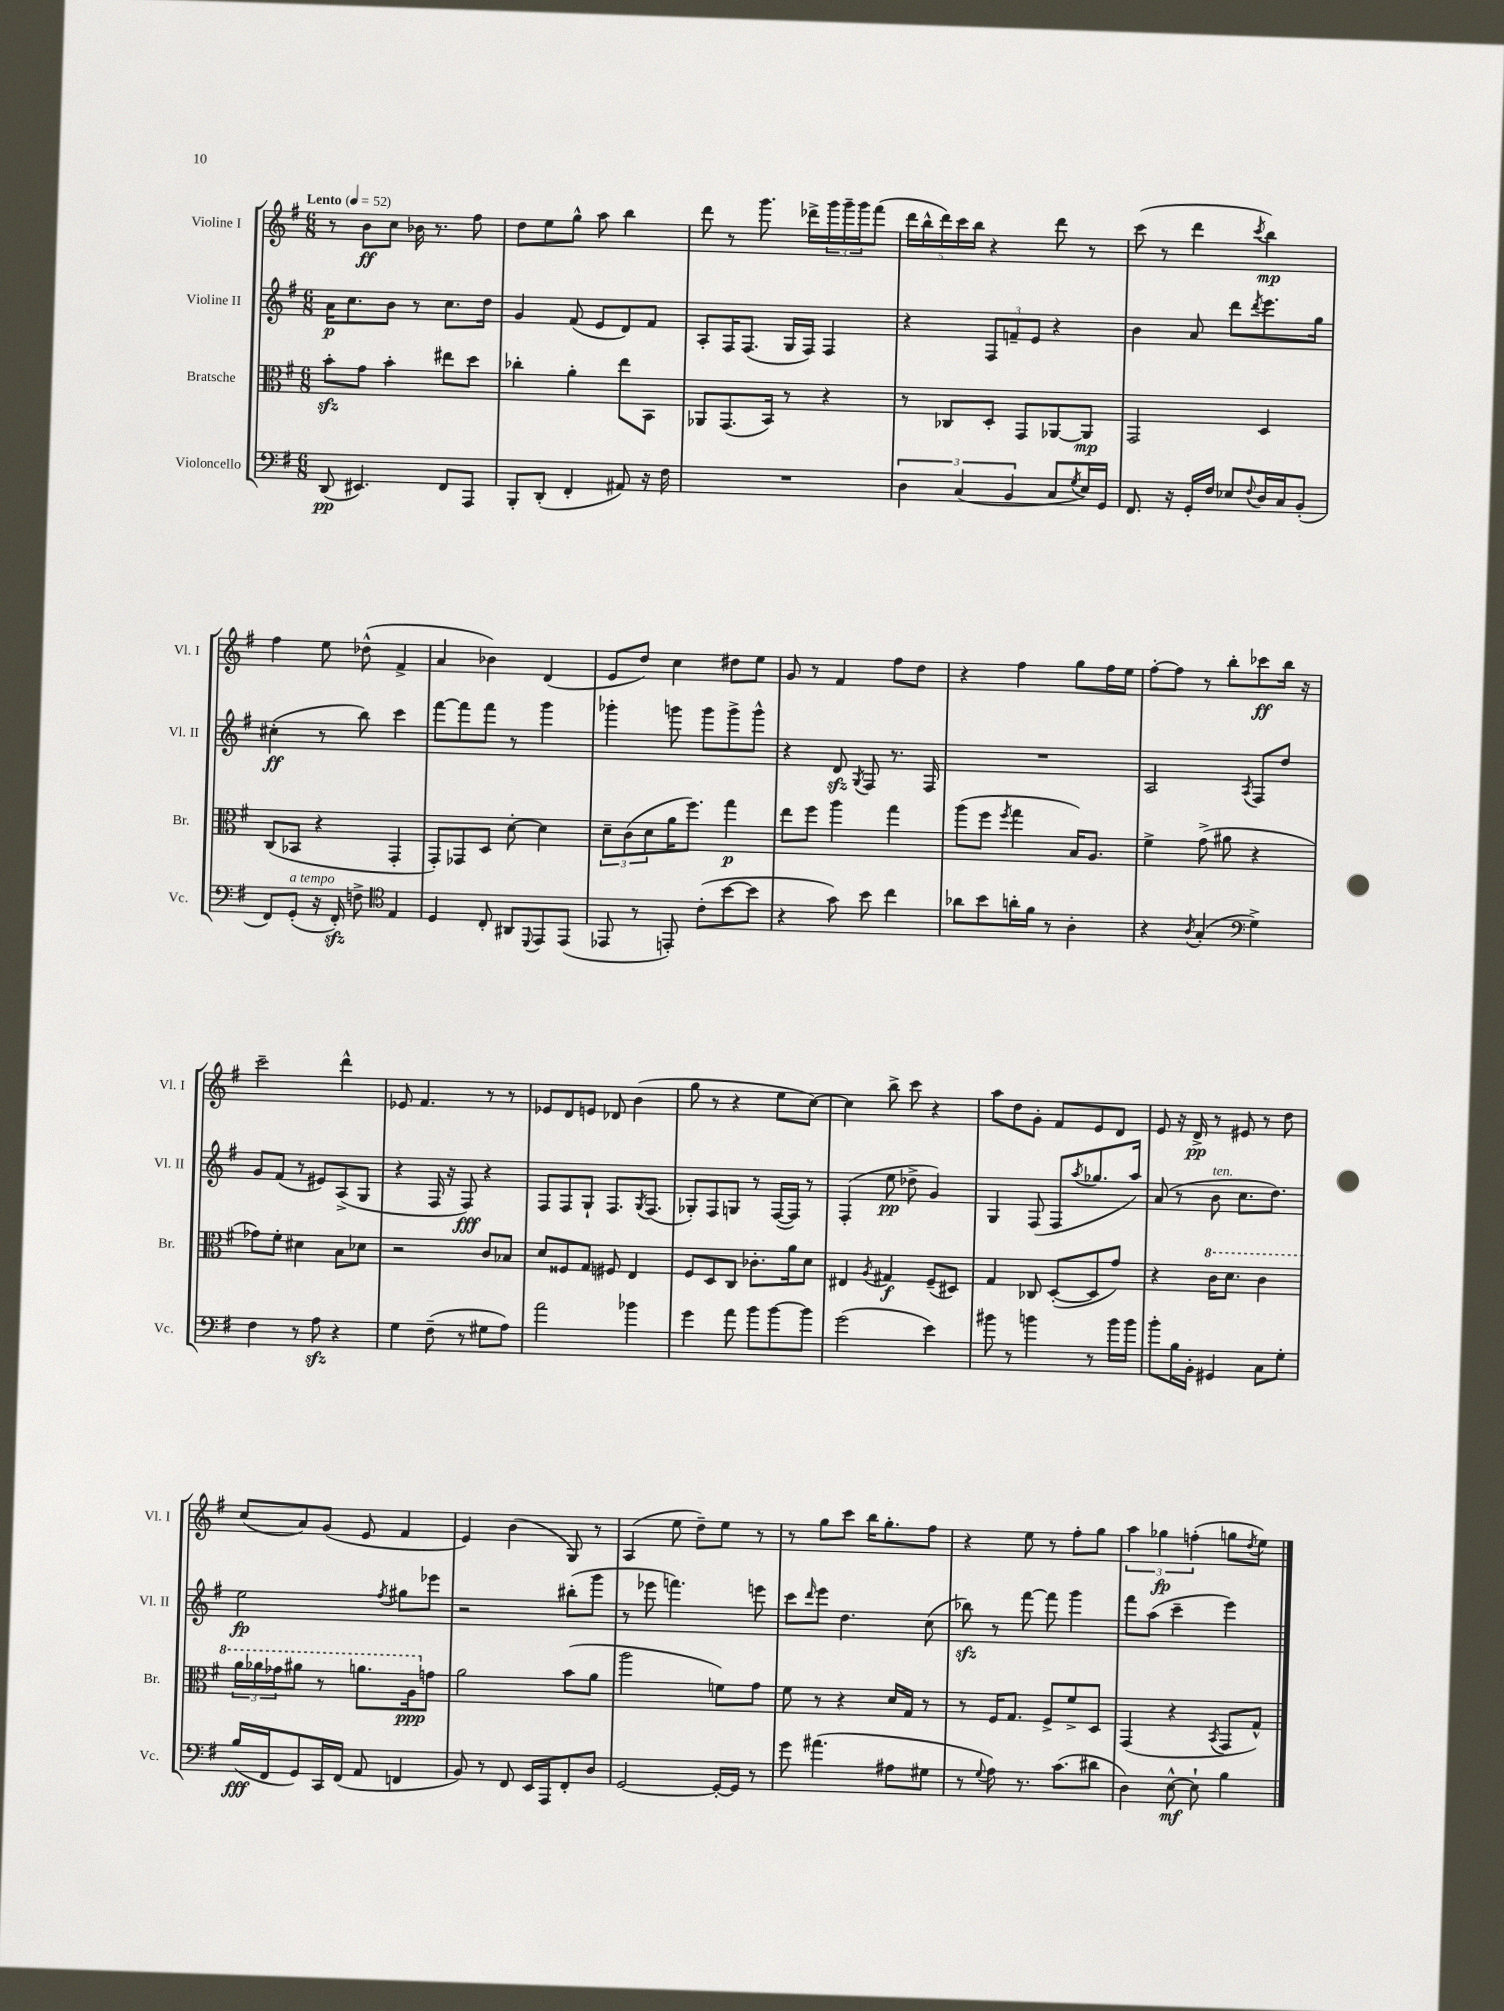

**kern	**kern	**kern	**kern
*staff4	*staff3	*staff2	*staff1
*clefF4	*clefC3	*clefG2	*clefG2
*k[f#]	*k[f#]	*k[f#]	*k[f#]
*M6/8	*M6/8	*M6/8	*M6/8
*MM52	*MM52	*MM52	*MM52
(8DD/	8b'\L	16a\LK	8r
.	.	8.cc\	.
4.EE#/)	8g\J	.	8b\L
.	4b'\	8b\J	8cc\J
.	.	8r	16b-\
.	.	.	8.r
8FF#/L	8ee#\L	8.cc\L	.
8AAA/J	8dd\J	.	8ff#\
.	.	16dd\Jk	.
=	=	=	=
8BBB'/L	4cc-'\	4g/	8dd\L
(8DD'/J	.	.	8ee\
4FF#'/	4a'\	(8f#/	8gg^^\J
.	.	8e/L	8aa\
8AA#/)	8ee\L	8d/)	4bb\
16r	8BB\J	8f#/J	.
16F#\	.	.	.
=	=	=	=
2.r	8AA-/L	8A'/L	8ddd\
.	(8.GG/	16F#/K	8r
.	.	(8.F#/J	.
.	.	.	8.ggg\
.	16BB/Jk)	.	.
.	8r	16G/LL	.
.	.	16F#/JJ)	16ddd-^\LL
.	4r	4F#/	24ggg\
.	.	.	24ggg~\
.	.	.	24ggg\J
.	.	.	(8fff#\J
=	=	=	=
6D\	8r	4r	20ddd\LL
.	.	.	20bb^^\
.	.	.	20ddd\)
.	8C-/L	.	.
.	.	.	20ccc\
(6C/	.	.	.
.	.	.	20bb\JJ
.	8D'/J	12F#/L	4r
6BB/	.	12f~/	.
.	8GG/L	.	.
.	.	12e/J	.
8C/L	[8AA-/	4r	8ddd\
8qG/	.	.	.
16E/L)	8AA-/]J	.	8r
16GG/JJ	.	.	.
=	=	=	=
8.FF#/	2GG/	4b\	(8ccc\
.	.	.	8r
16r	.	.	.
16GG'/LL	.	8a/	4ddd\
16F#/JJ	.	.	.
8E-/L	.	8ddd\L	.
8qqF#/	.	8qddd/	8qccc/
16D/L	4D/	8.eee\	4bb\)
16C/J	.	.	.
(8BB'/J	.	.	.
.	.	16gg\Jk	.
=	=	=	=
8FF#/L)	(8C/L	(4cc#'\	4ff#\
(8GG'/J	8BB-/J	.	.
16r	4r	8r	8ee\
16FF#'/)	.	.	.
8F^\	.	8bb\)	(8dd-^^\
*clefC4	*	*	*
4E/	4GG'/	4ccc\	4f#^/
=	=	=	=
4D/	8GG'/L)	[8fff#\L	4a/
.	8GG-/	8fff#\]	.
8C'/	8D/J	8fff#\J	4b-\)
8AA#/L	[8d'\	8r	.
8qqDD/	.	.	.
8EE/	4d\]	4ggg\	(4d/
(8EE/J	.	.	.
=	=	=	=
8EE-/	12d~\L	4ggg-'\	8e/L
.	(12c\	.	.
8r	.	.	8dd/J)
.	12d\	.	.
8EE'/)	16a\K	8ggg\	4cc\
.	8.ff#\J)	.	.
(8c'\L	.	8ggg\L	.
[8b\	4gg\	8ggg^\	8dd#\L
8b\]J	.	8ggg^^\J	8ee\J
=	=	=	=
4r	8ee\L	4r	8g/
.	8ff#\J	.	8r
8g\)	4aa\	8d/	4f#/
.	.	8qG/	.
8b\	.	8F#/	.
4cc\	4gg\	8.r	8ff#\L
.	.	.	8dd\J
.	.	16F#/	.
=	=	=	=
8a-\L	(8aa\L	2.r	4r
8b\	8ff#\J	.	.
.	8qff#/	.	.
16a'\L	4gg\	.	4ff#\
16f#\JJ	.	.	.
8r	.	.	.
4A'\	16B/LK)	.	8gg\L
.	8.A/J	.	.
.	.	.	16ff#\L
.	.	.	16ee\JJ
=	=	=	=
4r	4f#^\	2A/	[8ff#'\L
.	.	.	8ff#\]J
8qA/	.	.	.
(4G'/	(8g^\	.	8r
.	8a#\	.	8bb'\L
*clefF4	*	*	*
.	.	8qA/	.
4G^\)	4r	8F#/L	8ccc-\
.	.	8dd/J	16bb\Jk
.	.	.	16r
=	=	=	=
4F#\	8g-\L)	8g/L	2ccc~\
.	8f#'\J	(8f#/J	.
8r	4d#\	8r	.
8A\	.	8e#/L)	.
4r	8B\L	(8A^/	4ddd^^\
.	8d-\J	8G/J	.
=	=	=	=
4G\	2r	4r	8e-/
.	.	.	4.f#/
(8F#~\	.	16F#/	.
.	.	16r	.
8r	.	8F#/)	.
8G#\L	8c/L	4r	8r
8A\J)	8B-/J	.	8r
=	=	=	=
2a\	8d/L	8F#/L	8e-/L
.	8F##/	8F#/	8d/
.	8G/J	8G`/J	8e/J
.	8F#/	8.F#/L	8d-/
4b-\	4E/	.	(4b\
.	.	8qG/	.
.	.	(8.F#/J	.
=	=	=	=
4g\	8F#/L	8G-'/L)	8gg\
.	8D/	8F#/	8r
8a\	8C/J	8G/J	4r
8b\L	8.c-'\L	8r	.
[8b\	.	([16F#/LL	8ee\L
.	16a\k	16F#/]JJ)	.
8b\]J	8d\J	8r	[8cc\J)
=	=	=	=
(2g\	4E#/	(4F#'/	4cc\]
.	8qA/	.	.
.	4G#/	8ee\	8bb^\
.	.	8dd-^\	8ccc\
4e\)	(8F#~/L	4g/)	4r
.	8D#/J)	.	.
=	=	=	=
8b#\	4G/	4G/	8aa\L
8r	.	.	8dd\
4b\	8C-/	(8F#/	8g'\J
.	([8D'/L	8F#/L	8f#/L
.	.	8qaa/	.
8r	8D/]	8.gg-/	8e/
16b\LL	8g/J)	.	8d/J
16b\JJ	.	16aa/Jk)	.
=	=	=	=
8b'\L	4r	(8a/	8e/
16B\L	.	8r	16r
16BB'\JJ	.	.	16d^/
4GG#/	16cc\LK	8b\	8r
.	8.dd\J	.	.
.	.	8.cc\L	8e#/
8C\L	4cc\	.	8r
.	.	8.dd\J)	.
8G'\J	.	.	8dd\
=	=	=	=
(16B/LL	24aa\LL	2ee\	(8cc/L
.	24aa-\	.	.
16FF#/J	.	.	.
.	24gg-\J	.	.
8GG/)	8aa#\J	.	8a/)
16CC/L	8r	.	(8g/J
(16FF#/JJ	.	.	.
8AA/	8.aa\L	.	8e/
.	.	8qff#/	.
4FF/	.	8gg#\L	4f#/
.	16a\k	.	.
.	8g\J	8eee-\J	.
=	=	=	=
8BB/)	2a\	2r	4e/)
8r	.	.	.
8FF#/	.	.	(4b\
16EE/LL	.	.	.
16AAA/J	.	.	.
8FF#'/	(8b\L	(8bb#'\L	8G/)
8D/J	8a\J	8ggg\J	8r
=	=	=	=
[2GG/	2aa\	8r	(4A/
.	.	8eee-\	.
.	.	4.fff\)	8ee\
.	.	.	8dd~\L)
16GG'/_LL	8f\L)	.	8ee\J
16GG/]JJ	.	.	.
8r	8g\J	8eee\	8r
=	=	=	=
8g\	8f#\	8ccc\L	8r
.	.	16qqddd/	.
(4.a#\	8r	8eee\J	8gg\L
.	4r	4.dd\	8ccc\J
.	.	.	16bb\LK
.	.	.	8.gg'\
8A#\L	16d/LL	.	.
.	16G/JJ	.	.
8G#\J	8r	(8cc\	8ff#\J
=	=	=	=
8r	8r	8bb-\)	4r
8qqG/	.	.	.
8A\)	16F#/LK	8r	.
.	8.G/J	.	.
8.r	.	[8fff#\	8ee\
.	8F#^/L	8fff#\]	8r
(8.c\L	.	.	.
.	8f#^/	4ggg\	8ff#'\L
8d#\J	8D/J	.	8gg\J
=	=	=	=
4D\)	(4GG/	8fff#\L	6aa\
.	.	(8aa\J	.
.	.	.	6gg-\
[8E^^\	4r	4ccc~\	.
.	.	.	(6ff'\
8E`\]	.	.	.
.	8qBB/	.	.
4B\	8GG/L	4eee\)	8gg\L
.	.	.	8qdd/
.	8G^^/J)	.	8ee\J)
==	==	==	==
*-	*-	*-	*-
